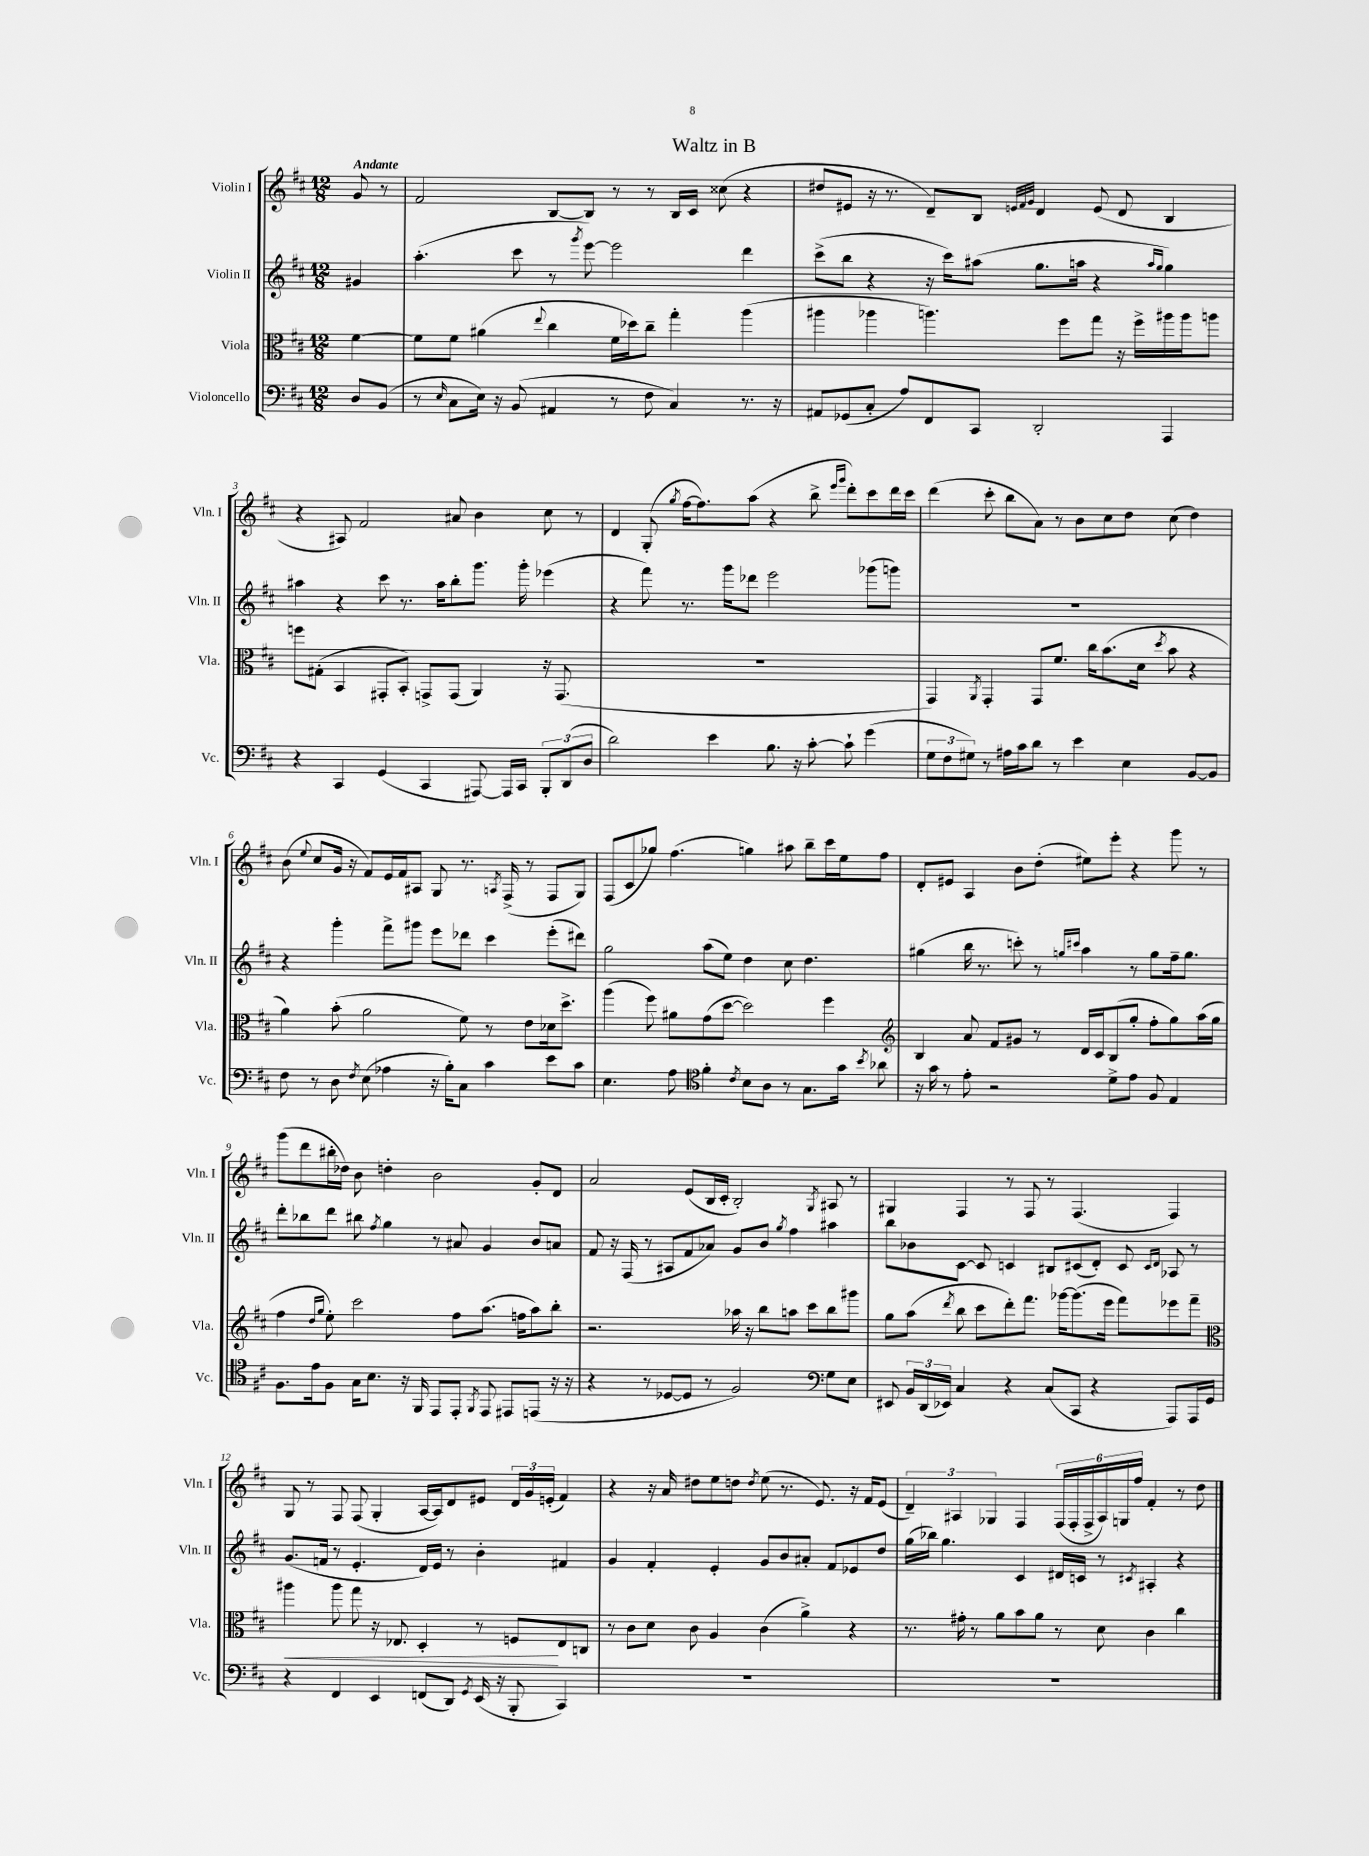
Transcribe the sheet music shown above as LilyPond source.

\header { title = "Waltz in B" }
<<
\new StaffGroup <<
\new Staff = "s0" \with { instrumentName = "Violin I" shortInstrumentName = "Vln. I" } {
    \clef treble \key d \major \numericTimeSignature \time 12/8 \partial 4 \tempo "Andante"
    \autoBeamOff g'8 r8 |
    fis'2 b8[~ b8] r8 r8 b16[ cis'16] cisis''8( r4 |
    dis''8[ eis'8] r16 r8. d'8[--) b8] \grace { e'32[ fis'32 g'32] } d'4 e'8( d'8 b4 |
    r4 ais8) fis'2 ais'8 b'4 cis''8 r8 |
    d'4 g8-.( \acciaccatura { g''8 } fis''16[~ fis''8.) a''8]( r4 b''8-> \grace { e'''16[ g'''16] } d'''8[-.) cis'''8 d'''16 cis'''16] |
    d'''4( cis'''8-. b''8[ a'8]) r8 b'8[ cis''8 d''8] cis''8( d''4) |
    b'8( \appoggiatura { e''8 } cis''8[ g'16] r16 fis'8[) e'16 fis'16 ais8] g8 r8. \acciaccatura { a8 } fis16->( r8 fis8[ g8]) |
    fis8[( cis'8 ges''8]) fis''4.( g''4) ais''8 b''8[-- cis'''16 e''16 fis''8] |
    d'8[-. eis'8] a4 b'8[ d''8]-.( eis''8[) e'''8]-. r4 g'''8 r8 |
    g'''8[( d'''8 bis''16-. des''16]) b'8 d''4-. b'2 g'8[-. d'8] |
    a'2 e'8[( b16 cis'16]-. b2-.) \acciaccatura { g8 } ais8 r8 |
    gis4 fis4 r8 fis8 r8 fis4.( fis4) |
    g8 r8 fis8 fis8( g4-. a16[~ a16) d'8 eis'8] \tuplet 3/2 { d'16[ g'16 e'16]-.( } fis'4) |
    r4 r16 a'16 dis''8[ e''8 d''8] \acciaccatura { d''8 } e''8( r8. e'8.) r16 fis'16[ e'8]( |
    \tuplet 3/2 { d'4--) ais4 ges4 } fis4 \tuplet 6/4 { fis16[( fis16-. fis16-> ais16) g16 fis''16] } fis'4-. r8 d''8 \bar "|." |
}
\new Staff = "s1" \with { instrumentName = "Violin II" shortInstrumentName = "Vln. II" } {
    \clef treble \key d \major \numericTimeSignature \time 12/8 \partial 4
    \autoBeamOff gis'4 |
    a''4.-.( cis'''8 r8 \acciaccatura { g'''8 } e'''8~) e'''2 d'''4 |
    cis'''8[->( b''8] r4 r16 cis'''16[) ais''8]( g''8.[ a''16] r4 \grace { a''16[ g''16] } g''4) |
    ais''4 r4 cis'''8 r8. ais''16[ b''8-. g'''8.] g'''16-. ees'''4( |
    r4 fis'''8) r8. g'''16[ des'''8] e'''2 ges'''8[( g'''8]) |
    R1. |
    r4 g'''4-. fis'''8[-> gis'''8] e'''8[ des'''8] cis'''4 e'''8[-.( dis'''8]) |
    g''2 a''8[( e''8]) d''4 cis''8 d''4. |
    gis''4( b''16 r8. c'''8-.) r8 \grace { g''16[ cis'''16] } a''4 r8 g''8[ fis''16-- g''8.] |
    d'''8[-. bes''8 d'''8] bis''8 \acciaccatura { fis''8 } g''4 r8 ais'8 g'4 b'8[ a'8] |
    fis'8 r16 fis16( r8 ais8[ fis'8 aes'8]) g'8[ b'8] \acciaccatura { g''8 } fis''4 ais''4 |
    b''8[ bes'8 cis'8]~ cis'8 c'4 bis8[ cis'8( d'8]-.) cis'8 \grace { cis'16[ d'16] } aes8 r8 |
    g'8.[( f'16] r8 e'4.-. d'16[) e'16] r8 b'4-. fis'4 |
    g'4 fis'4-. e'4-. g'8[ b'8 ais'8]-. fis'8[ ees'8 d''8] |
    g''16[( bes''16]) g''4. cis'4 dis'16[ c'16] r8 \acciaccatura { cis'8 } ais4-. r4 \bar "|." |
}
\new Staff = "s2" \with { instrumentName = "Viola" shortInstrumentName = "Vla." } {
    \clef alto \key d \major \numericTimeSignature \time 12/8 \partial 4
    \autoBeamOff fis'4~ |
    fis'8[ fis'8] ais'4( \appoggiatura { e''8 } cis''4 fis'16[ des''16) cis''8]-- g''4-. a''4( |
    ais''4 aes''4 a''4.) fis''8[ g''8] r16 fis''16[-> ais''16 ais''16 a''8] |
    f''8[ gis8]-.( b,4 gis,8[-. b,8]-.) g,8[-> g,8]( a,4) r16 g,8.( |
    R1. |
    g,4) \acciaccatura { a,8 } g,4-. g,8[ fis'8.] cis''16[ b'8.( d'16] \acciaccatura { d''8 } b'8 r4 |
    a'4) b'8-.( a'2 fis'8) r8 e'8[ des'16 d''8.]-> |
    a''4( fis''8) ais'8[ g'8( d''8]~ d''2) fis''4 |
    \clef treble b4 a'8 fis'8[ gis'8] r8 d'16[ cis'16 b8( g''8]-. fis''8[-. g''8) a''16( g''16] |
    fis''4 \grace { d''16[ g''16] } e''8-.) cis'''2 fis''8[ a''8.]( f''16[ a''8) b''8]-. |
    r2. aes''16 r16 b''8[ a''8] cis'''8[ b''8 gis'''8] |
    g''8[ a''8]( \acciaccatura { d'''8 } b''8 cis'''8[ d'''8-.) fis'''8.] ges'''16[~ ges'''8.( e'''16] fis'''8[) ees'''8 fis'''8]-- |
    \clef alto ais''4\< ais''8 g''8 r16 ees8. d4-. r8 f8[\! ees8 c8] |
    r8 cis'8[ d'8] cis'8 a4 cis'4( a'4->) r4 |
    r8. gis'16-. r8 a'8[ b'8 a'8] r8 d'8 cis'4 cis''4 \bar "|." |
}
\new Staff = "s3" \with { instrumentName = "Violoncello" shortInstrumentName = "Vc." } {
    \clef bass \key d \major \numericTimeSignature \time 12/8 \partial 4
    \autoBeamOff d8[ b,8]( |
    r8 \grace { e16 } cis8[ e16]) r16 b,8( ais,4 r8 fis8 cis4) r8. r16 |
    ais,8[ ges,8( cis8]-. a8[) fis,8 cis,8] d,2-. a,,4 |
    r4 cis,4 g,4( cis,4 ais,,8~) ais,,16[ cis,16] \tuplet 3/2 { b,,8[-. d,8( d8] } |
    d'2) e'4 b8. r16 cis'8~-. cis'8-! g'4( |
    \tuplet 3/2 { g8[ fis8 gis8]) } r8 ais16[ cis'16 d'8] r8 e'4 e4 b,8[~ b,8] |
    fis8 r8 d8 \acciaccatura { fis8 } e8( aes4 r16 b16[-.) cis8] cis'4 e'8[ cis'8] |
    e4. a8 \clef tenor fis'4-. \acciaccatura { cis'8 } b8[ a8] r8 g8.[ g'16] \acciaccatura { b'8 } aes'8 |
    r16 g'16 r8 e'8-. r2 d'8[-> e'8] fis8 e4 |
    fis8.[ e'16 fis8] g16[ b8.] r16 fis,16 e,8[ e,8]-. \acciaccatura { fis,8 } e,8 eis,8[ e,8]( r16 r16 |
    r4 r8 des8[~ des8] r8 fis2) \clef bass g8[ e8] |
    eis,8 \tuplet 3/2 { b,16[ d,16( ees,16]) } cis4 r4 cis8[( cis,8] r4 a,,8[) a,,16 g,16] |
    r4 fis,4 e,4 f,8[( d,8]) \acciaccatura { g,8 } e,16( r16 b,,8-. cis,4) |
    R1. |
    R1. \bar "|." |
}
>>
>>
